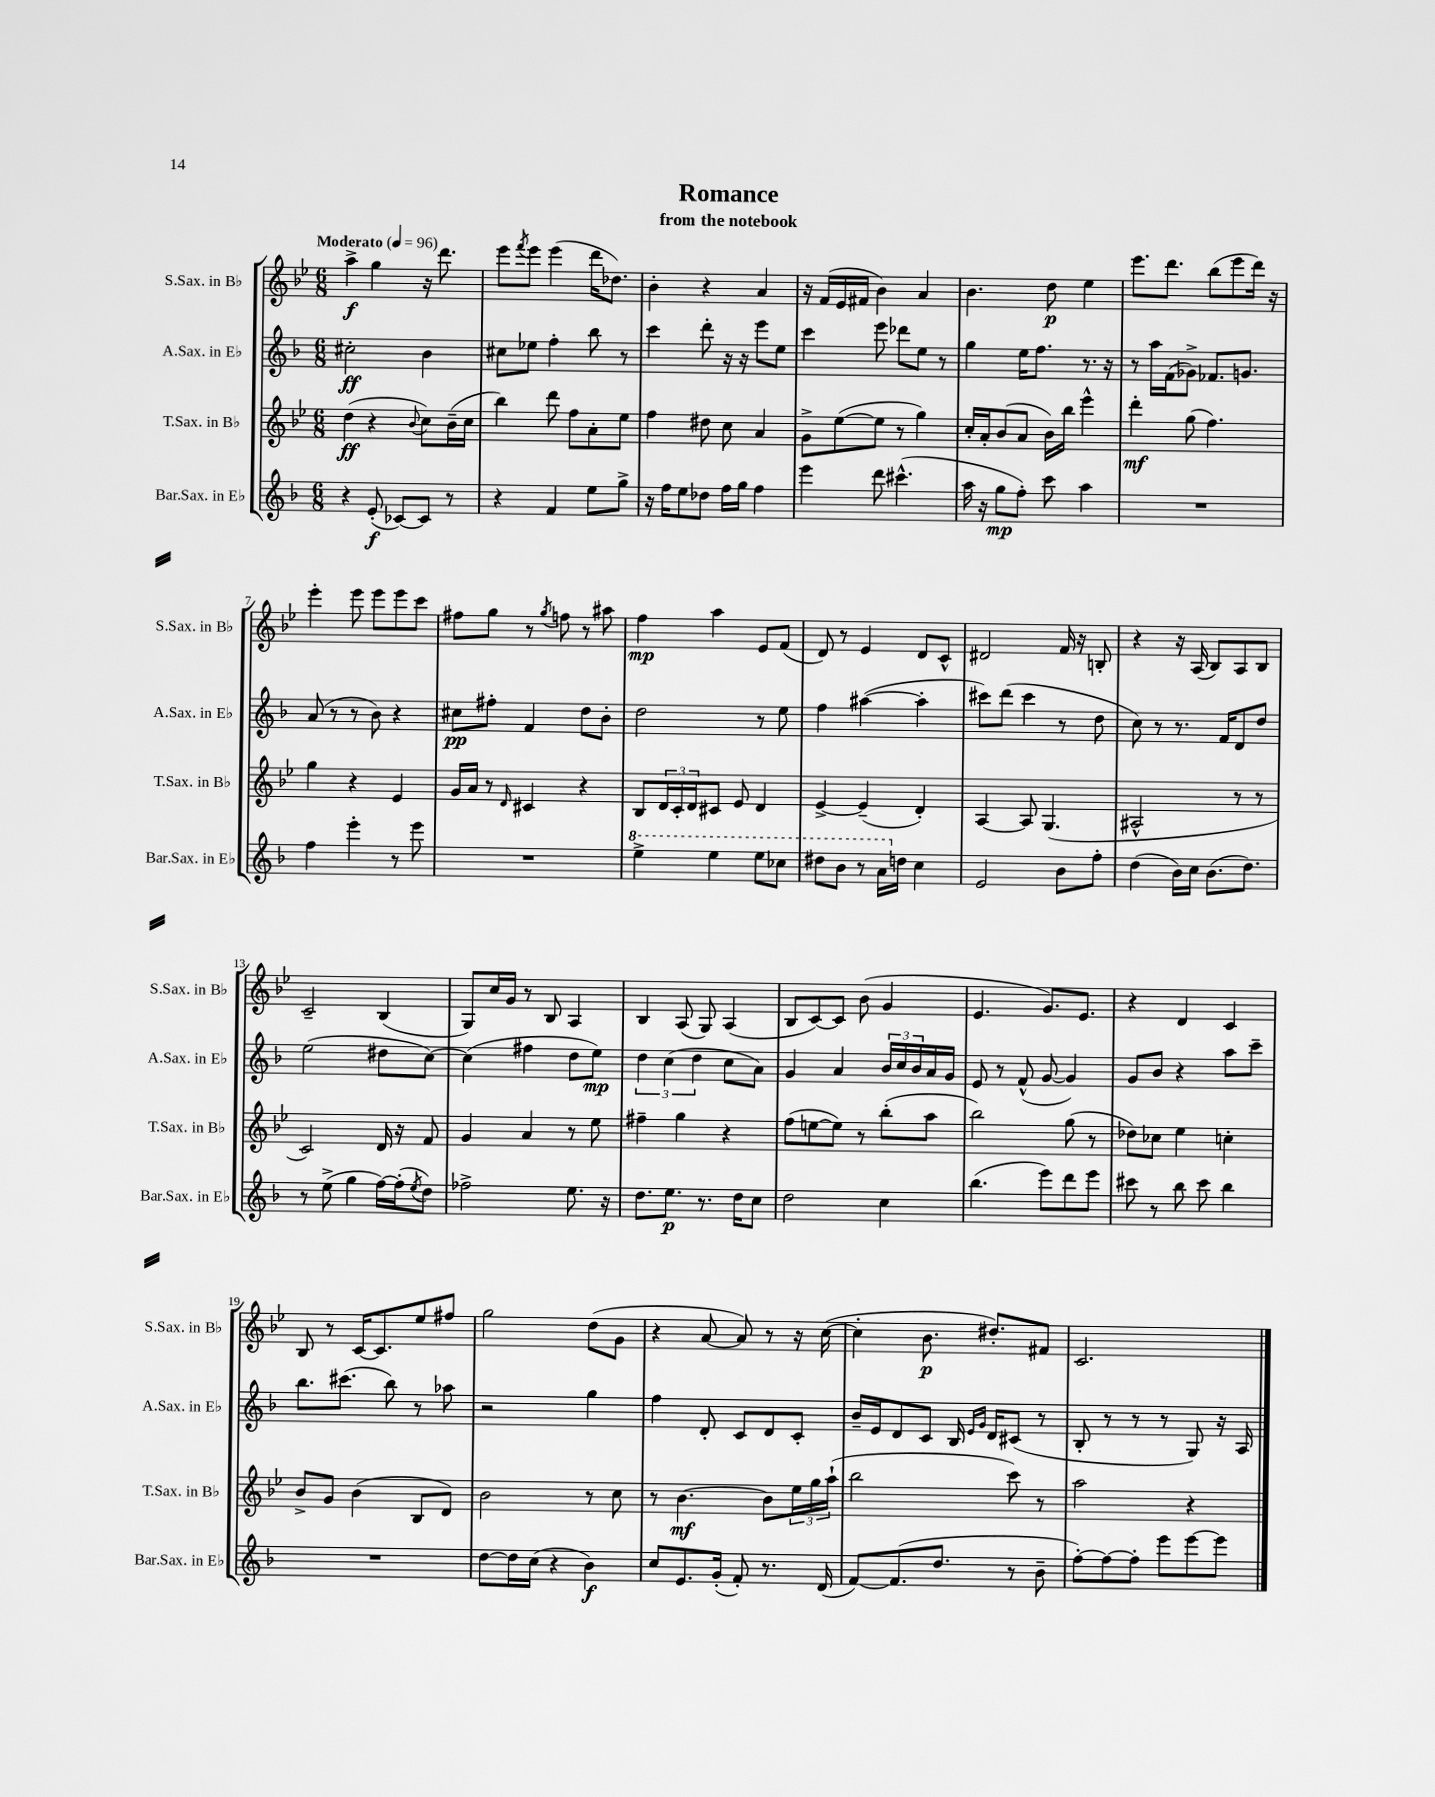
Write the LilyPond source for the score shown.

\header { title = "Romance" subtitle = "from the notebook" }
<<
\new StaffGroup <<
\new Staff = "s0" \with { instrumentName = "S.Sax. in Bb" shortInstrumentName = "S.Sax. in Bb" } {
    \clef treble \key bes \major \numericTimeSignature \time 6/8 \tempo "Moderato" 4 = 96
    a''4->\f g''4 r16 d'''8. |
    ees'''8 \acciaccatura { f'''8 } ees'''8 ees'''4( d'''16 des''8.) |
    bes'4-. r4 a'4 |
    r16 f'16( ees'16 fis'16 bes'4) a'4 |
    bes'4. d''8\p ees''4 |
    ees'''8. d'''8. bes''8( ees'''8 d'''16) r16 |
    ees'''4-. ees'''8 ees'''8 ees'''8 c'''8 |
    fis''8 g''8 r8 \acciaccatura { g''8 } f''8 r8 ais''8 |
    f''4\mp a''4 ees'8 f'8( |
    d'8) r8 ees'4 d'8 c'8-^ |
    dis'2 f'16 r16 b8-. |
    r4 r16 a16( bes8) a8 bes8 |
    c'2-- bes4( |
    g8) c''16 g'16 r8 bes8 a4 |
    bes4 a8( g8) a4( |
    bes8 c'8~) c'8 bes'8( g'4 |
    ees'4. g'8.) ees'8. |
    r4 d'4 c'4 |
    bes8 r8 c'16~ c'8. ees''8 fis''8 |
    g''2 d''8( g'8 |
    r4 a'8~ a'8) r8 r16 c''16~( |
    c''4-. bes'8.\p dis''8.-.) fis'8 |
    c'2. \bar "|." |
}
\new Staff = "s1" \with { instrumentName = "A.Sax. in Eb" shortInstrumentName = "A.Sax. in Eb" } {
    \clef treble \key f \major \numericTimeSignature \time 6/8
    cis''2-.\ff bes'4 |
    cis''8 ees''8 f''4-. bes''8 r8 |
    c'''4 d'''8-. r16 r16 e'''8 e''8 |
    c'''4 e'''8 des'''8 e''8 r8 |
    g''4 e''16 f''8. r8. r16 |
    r8 a''16 f'16( ges'8->) fes'8. g'8. |
    a'8( r8 r8 bes'8) r4 |
    cis''8\pp fis''8-. f'4 d''8 bes'8-. |
    d''2 r8 e''8 |
    f''4 ais''4~( ais''4-. |
    cis'''8) d'''8( cis'''4 r8 d''8 |
    c''8) r8 r8. f'16 d'8 d''8 |
    e''2( dis''8 c''8~) |
    c''4( fis''4 d''8 e''8\mp) |
    \tuplet 3/2 { d''4 c''4( d''4 } c''8 a'8) |
    g'4 a'4 \tuplet 3/2 { bes'16 c''16 bes'16 } a'16 g'16 |
    e'8 r8 f'8-^( g'8~ g'4) |
    g'8 bes'8 r4 a''8 c'''8-- |
    bes''8. cis'''8.( bes''8) r8 aes''8 |
    r2 g''4 |
    f''4 d'8-. c'8 d'8 c'8-. |
    bes'16-- e'16 d'8 c'8 bes16 \grace { e'16 g'16 } d'16 cis'8( r8 |
    bes8-. r8 r8 r8 g8) r16 a16 \bar "|." |
}
\new Staff = "s2" \with { instrumentName = "T.Sax. in Bb" shortInstrumentName = "T.Sax. in Bb" } {
    \clef treble \key bes \major \numericTimeSignature \time 6/8
    d''4\ff( r4 \appoggiatura { bes'8 } c''8) bes'16--( c''16 |
    bes''4) d'''8 f''8 a'8-. ees''8 |
    f''4 dis''8 c''8 a'4 |
    g'8-> ees''8~( ees''8 r8 g''4) |
    c''16-. a'16-. bes'8( a'8 bes'16) bes''16 ees'''4-^ |
    d'''4-.\mf g''8( f''4.) |
    g''4 r4 ees'4 |
    g'16 a'16 r8 \grace { d'16 } cis'4 r4 |
    bes8 \tuplet 3/2 { d'16 c'16-. d'16 } cis'8 ees'8 d'4 |
    ees'4~-> ees'4--( d'4-.) |
    a4~ a8 g4.( |
    ais2-^ r8 r8 |
    c'2) d'16 r16 f'8 |
    g'4 a'4 r8 ees''8 |
    fis''4-- g''4 r4 |
    f''8( e''8~ e''8) r8 bes''8-.( a''8 |
    bes''2) g''8( r8 |
    des''8) ces''8 ees''4 c''4-. |
    bes'8-> g'8 bes'4( bes8 d'8) |
    bes'2 r8 c''8 |
    r8 bes'4.~\mf bes'8 \tuplet 3/2 { ees''16 g''16 a''16-!( } |
    bes''2 c'''8) r8 |
    a''2 r4 \bar "|." |
}
\new Staff = "s3" \with { instrumentName = "Bar.Sax. in Eb" shortInstrumentName = "Bar.Sax. in Eb" } {
    \clef treble \key f \major \numericTimeSignature \time 6/8
    r4 e'8-.\f( ces'8~) ces'8 r8 |
    r4 f'4 e''8 g''8-> |
    r16 f''16 e''8 des''8 f''16 g''16 f''4 |
    e'''4 d'''8 cis'''4.-^( |
    a''16 r16 g''8\mp f''8-.) c'''8 a''4 |
    R2. |
    f''4 e'''4-. r8 e'''8 |
    R2. |
    \ottava #1 e'''4-> e'''4 e'''8 ces'''8 |
    dis'''8 bes''8 r8 a''16 \ottava #0 d''!16 c''4 |
    e'2 bes'8 f''8-. |
    d''4( bes'16) c''16 bes'8.( d''8.) |
    r8 e''8->( g''4 f''16~) f''16-.( \acciaccatura { e''8 } d''8) |
    fes''2-> e''8. r16 |
    d''8. e''8.\p r8. d''16 c''8 |
    d''2 c''4 |
    bes''4.( e'''8) d'''8 e'''8 |
    cis'''8 r8 bes''8 cis'''8 bes''4 |
    R2. |
    d''8~ d''16 c''16( r4 bes'4\f) |
    c''8 e'8. g'16-.( f'8-.) r8. d'16( |
    f'8~) f'8.( d''8. r8 bes'8-- |
    f''8~-.) f''8~ f''8-. e'''8 e'''8~ e'''8 \bar "|." |
}
>>
>>
